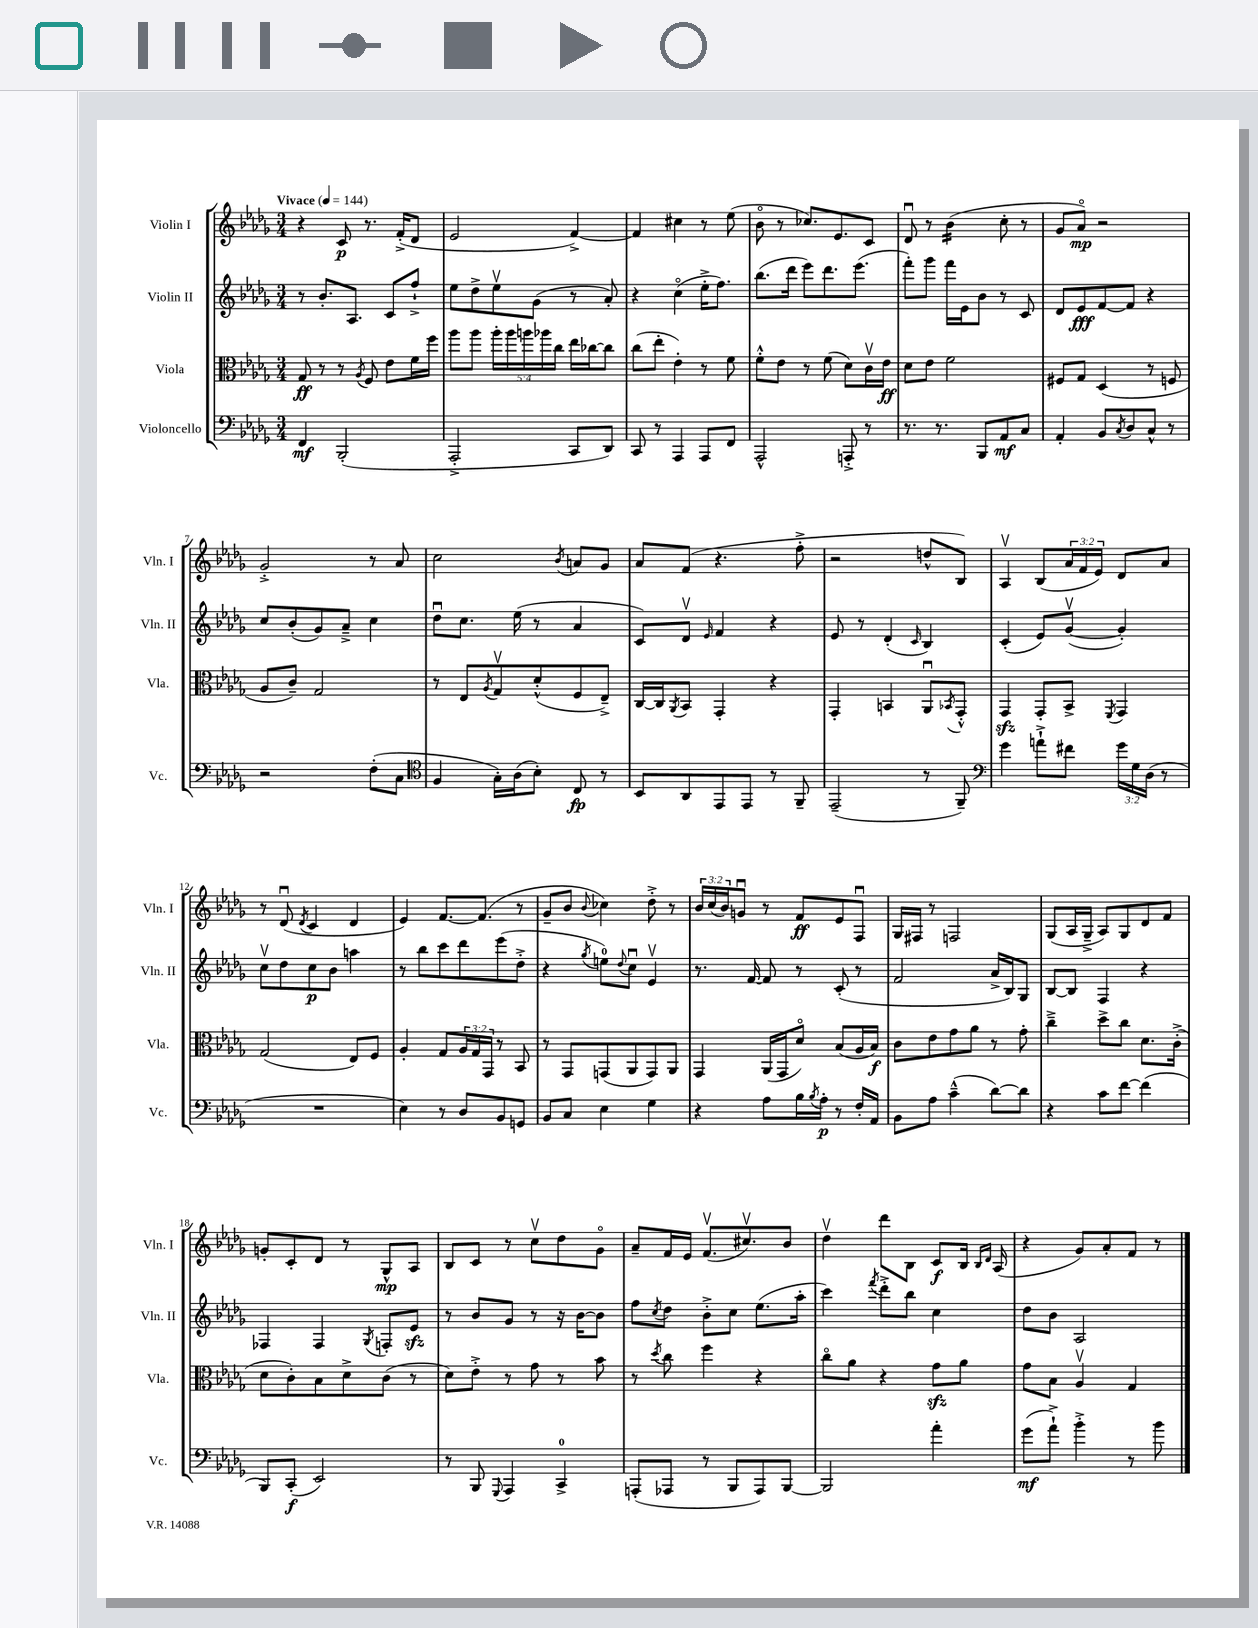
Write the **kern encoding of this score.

**kern	**kern	**kern	**kern
*staff4	*staff3	*staff2	*staff1
*clefF4	*clefC3	*clefG2	*clefG2
*k[b-e-a-d-g-]	*k[b-e-a-d-g-]	*k[b-e-a-d-g-]	*k[b-e-a-d-g-]
*M3/4	*M3/4	*M3/4	*M3/4
*MM144	*MM144	*MM144	*MM144
4FF	8G-	8r	4r
.	8r	8.b-'	.
(2BBB-'	8r	.	8c
.	.	8.A-	.
.	8qA-	.	.
.	8F	.	8.r
.	8e-	8c	.
.	.	.	(16f'^
.	16f	8ff`^	8d-
.	16ff	.	.
=	=	=	=
2AAA-'^	8aa-	8ee-	2e-
.	8aa-	8dd-^	.
.	20aa-'	8ee-v	.
.	20aa-	.	.
.	20aa	.	.
.	.	(8g-	.
.	20aa-	.	.
.	20cc	.	.
8CC	16ee-	8r	[4f^)
.	[16cc-	.	.
8DD-)	8cc-]	8a-')	.
=	=	=	=
8CC	(8cc	4r	4f]
8r	8ee-'	.	.
4AAA-	4e-')	(4cco	4cc#
8AAA-	8r	16ee-'^	8r
.	.	8.ff)	.
8FF	8f	.	(8ee-
=	=	=	=
2AAA-^^	8f'^^	(8.bb-	8b-o
.	8e-	.	8r
.	.	16ddd-	.
.	8r	8eee-)	8.cc-)
.	(8f	8.ddd-	.
.	.	.	8.e-
8AAA'^	8d-)	.	.
.	.	(8.eee-	.
8r	16cv	.	8c
.	16e-	.	.
=	=	=	=
8.r	8d-	8fff')	8d-u
.	8e-	8ggg-	8r
8.r	.	.	.
.	2f	16fff	(4b-
.	.	16e-	.
8BBB-	.	8b-	.
8AA-	.	8r	8cc'
8C	.	8c	8r
=	=	=	=
4AA-'	8F#	8d-	8g-
.	8G-	8e-	8a-o)
8BB-	(4D-	[8f	2r
8qC	.	.	.
8D-	.	8f]	.
8C^^	8r	4r	.
8r	8F	.	.
=	=	=	=
2r	8A-	8cc	2g-'^
.	8c~)	(8b-'	.
.	2G-	8g-)	.
.	.	8a-~^	.
(8F'	.	4cc	8r
8C	.	.	8a-
=	=	=	=
*clefC4	*	*	*
4F	8r	8dd-u	2cc
.	8E-	8.cc	.
.	8qA-	.	.
16G-')	8G-v	.	.
(16A-	.	(16ee-	.
8B-')	(8d-'^^	8r	.
.	.	.	8qb-
8C	8F	4a-	8a
8r	8E-~^)	.	8g-
=	=	=	=
8BB-	[16C	8c)	8a-
.	16C]	.	.
.	8qAA-	.	.
8AA-	8BB-	8d-v	(8f
.	.	16qqe-	.
8EE-	4GG-'	4f	4.r
8EE-	.	.	.
8r	4r	4r	.
8FF~	.	.	8ff'^
=	=	=	=
(2EE-~	4GG-'	8e-	2r
.	.	8r	.
.	4BB	(4d-'	.
.	.	16qqc	.
8r	8AA-u	4B-)	8dd^^
.	8qBB-	.	.
8FF~)	8GG-'^^	.	8B-)
=	=	=	=
*clefF4	*	*	*
4g-	4GG-	(4c'	4A-v
8a`^	8GG-'	8e-)	(8B-
8f#	8BB-^	([8g-v	24a-
.	.	.	24f
.	.	.	24e-)
.	8qFF	.	.
24g-	4GG-	4g-'])	8d-
24G-	.	.	.
(24D-	.	.	.
8r	.	.	8a-
=	=	=	=
2.r	(2G-	8ccv	8r
.	.	8dd-	(8d-u
.	.	.	8qd-
.	.	8cc	4c
.	.	8b-	.
.	8E-)	4aa	4d-
.	8F	.	.
=	=	=	=
4E-)	4A-'	8r	4e-)
.	.	8bb-	.
8r	8G-	8ccc	[8.f
8D-	24A-	8ddd-	.
.	24G-	.	.
.	.	.	(8.f]
.	24GG-	.	.
8BB-	8r	(8eee-	.
8GG	8BB-	8dd-'^	8r
=	=	=	=
8BB-	8r	4r	8g-~
8C	8GG-	.	8b-
.	.	8qgg-	8qqb-
4E-	(8GG	8ee)	4cc-)
.	.	8qqdd-	.
.	8AA-	8ccu	.
4G-	8GG)	4e-v	8dd-'^
.	8AA-	.	8r
=	=	=	=
4r	4GG-	8.r	24b-
.	.	.	(24cc
.	.	.	24b-)
.	.	.	8gu
.	.	[16f	.
8A-	(16AA-	8f]	8r
.	16GG-	.	.
16B-	8d-o)	8r	8f
8qB-	.	.	.
16A-'	.	.	.
8r	(8B-	(8c'	8e-
16F'	16A-	8r	8Fu
16AA-	16B-)	.	.
=	=	=	=
8BB-	8c	2f	16G-
.	.	.	16F#
8A-	8e-	.	8r
(4c~^^	8g-	.	2F
.	8a-	.	.
[8d-)	8r	16a-^	.
.	.	16B-)	.
8d-]	8g-'	8G-	.
=	=	=	=
4r	4cc~^	[8B-	(8G-
.	.	8B-]	16A-
.	.	.	16G-~^
8c	8dd-^	4F	8A-)
[8f	8cc	.	8G-
(4f]	8.d-	4r	8d-
.	.	.	8f
.	(16c'^	.	.
=	=	=	=
8BBB-)	8d-	4F-	8g'
(8CC'	8c')	.	8c'
2EE-)	8B-	4F-	8d-
.	8d-^	.	8r
.	.	8qG-	.
.	(8c	8F'	8G-^^
.	8r	8e-	8A-
=	=	=	=
8r	8d-)	8r	8B-
8BBB-	8e-'^	8b-	8c
8qqGGG-	.	.	.
4AAA-	8r	8g-	8r
.	8g-	8r	8ccv
4CC^	8r	16r	8dd-
.	.	[16b-	.
.	8b-	8b-]	8g-o
=	=	=	=
(8AAA'	8r	8ff	8a-~
.	8qdd-	8qcc	.
8AAA-	8cc	8dd-	16f
.	.	.	16e-
8r	4ff	8b-'^	(8.fv
8BBB-	.	8cc	.
.	.	.	8.cc#v)
8AAA-)	4r	(8.ee-	.
[8BBB-	.	.	8b-
.	.	16aa-'	.
=	=	=	=
2BBB-]	8cco	4ccc)	4dd-v
.	8a-	.	.
.	.	8qfff	.
.	4r	8ddd-'^	8ddd-
.	.	8bb-	8B-
4a-'	8g-	4cc	8c
.	8a-	.	16B-
.	.	.	16qqB-
.	.	.	16qqd-
.	.	.	(16A-
=	=	=	=
(8g-	8g-	8dd-	4r
8a-`^)	8B-	8b-	.
4b-'^	4A-v	2A-	8g-)
.	.	.	8a-'
8r	4G-	.	8f
8b-	.	.	8r
==	==	==	==
*-	*-	*-	*-
